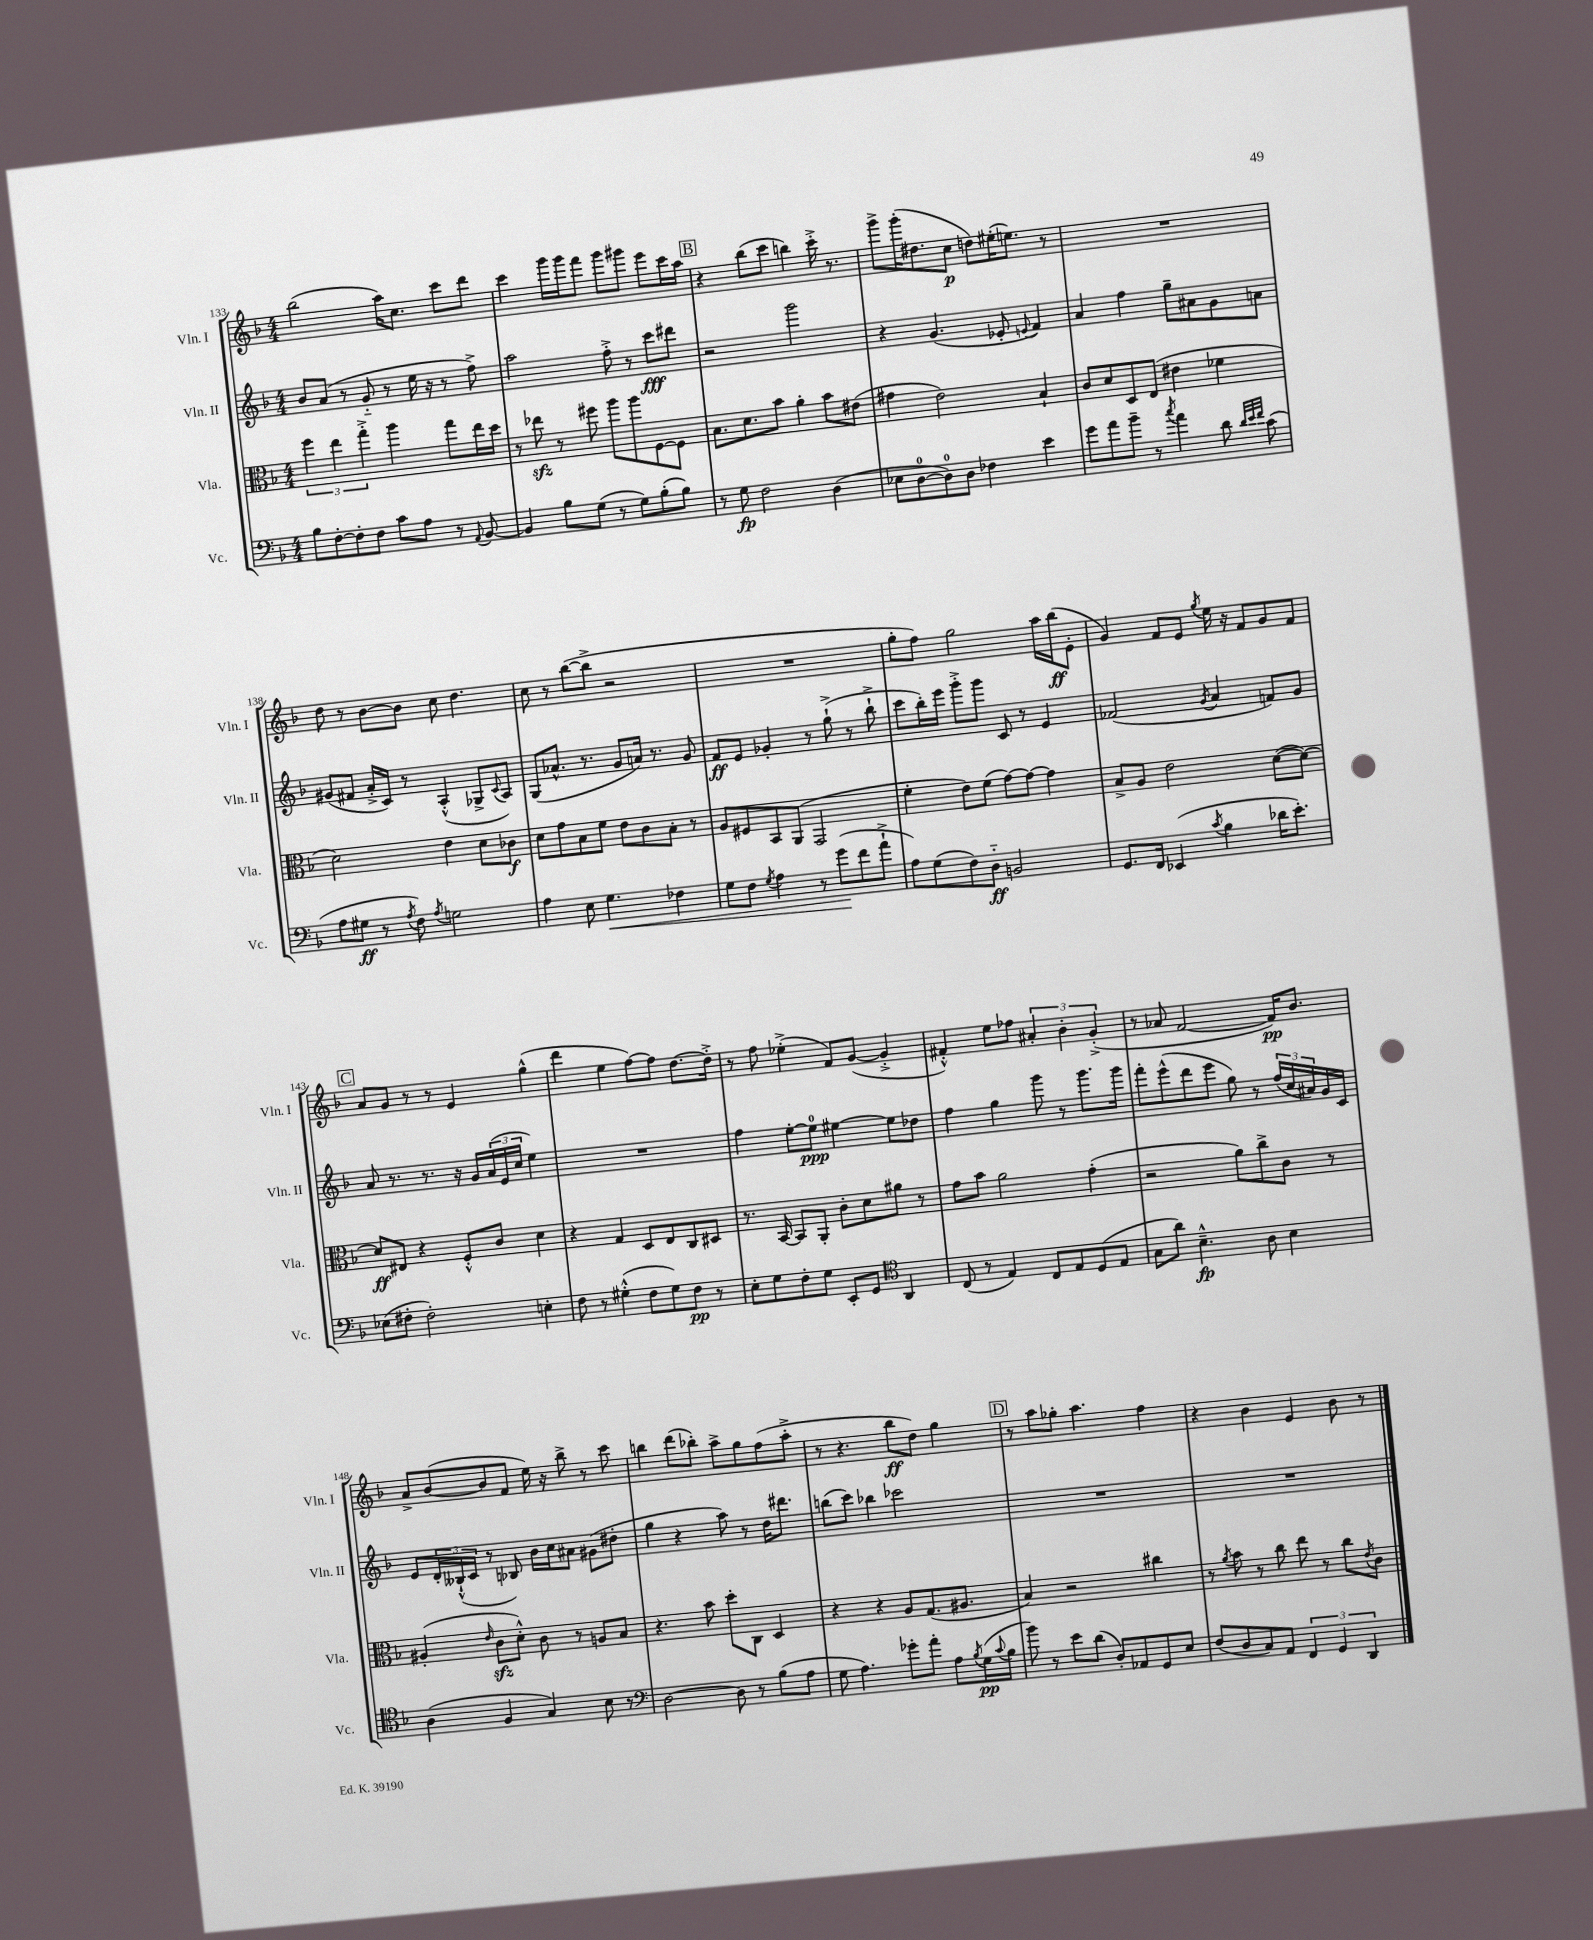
<<
\new StaffGroup <<
\new Staff = "s0" \with { instrumentName = "Vln. I" shortInstrumentName = "Vln. I" } {
    \clef treble \key f \major \numericTimeSignature \time 4/4
    bes''2( a''16) c''8. c'''8 d'''8 |
    c'''4 g'''16 g'''16 f'''8 g'''8 gis'''8 e'''8 c'''16 a''16 |
    \mark \markup { \box "B" } r4 bes''8( c'''8 b''4) c'''16-.-> r8. |
    g'''8-> g'''16-.( dis''8. c''8\p d''8) eis''16-.( e''8.) r8 |
    R1 |
    d''8 r8 bes'8~ bes'8 c''8 d''4. |
    c''8 r8 bes''8~( bes''8-> r2 |
    R1 |
    g''8-. f''8) g''2 a''16 bes''16\ff( e'8-. |
    g'4) f'8 e'8 \acciaccatura { g''8 } e''16 r16 f'8 g'8 f'8 |
    \mark \markup { \box "C" } a'8 g'8 r8 r8 e'4 g''4-^( |
    d'''4 e''4 f''8~) f''8 d''8.~ d''16-.-> |
    r8 f''8 ees''4-.->( f'8) g'8~( g'4-.-> |
    fis'4-.-^) e''8 fes''8 \tuplet 3/2 { ais'4-. bes'4-. g'4-.->( } |
    r8 aes'8 f'2~ f'16\pp) bes'8. |
    a'8-> bes'8~( bes'8 f'8 e''16) r16 bes''8-> r8 c'''8 |
    b''4 d'''8( bes''8-.) a''8-> g''8 f''8( a''8-.-> |
    r8 r4. bes''8\ff d''8) g''4 |
    \mark \markup { \box "D" } r8 a''8 ges''8-. a''4. f''4 |
    r4 bes'4 e'4 bes'8 r8 \bar "|." |
}
\new Staff = "s1" \with { instrumentName = "Vln. II" shortInstrumentName = "Vln. II" } {
    \clef treble \key f \major \numericTimeSignature \time 4/4
    bes'8 a'8( r8 g'8-_ r8 e''16 r16 r8 f''8->) |
    a''2 f''8-.-> r8 c'''8\fff dis'''8 |
    \mark \markup { \box "B" } r2 g'''2 |
    r4 g'4.( ees'8-. \appoggiatura { e'8 } f'4) |
    a'4 f''4 g''8-- ais'8 g'8 a'8 |
    gis'8( fis'8 a'16-.-> c'16) r8 a4-.-^( ges8-> \appoggiatura { c'8 } a8) |
    g8( aes'8.-^ r8. g'8 a'16) r8. g'8 |
    f'8\ff e'8 ges'4-. r8 g''8-!->( r8 bes''8-!-> |
    c'''8 bes''16-.) e'''16 g'''8-.-> g'''8 c'8 r8 e'4 |
    fes'2( \acciaccatura { g'8 } a'4 f'8) g'8 |
    \mark \markup { \box "C" } a'8 r8. r8. r16 g'16 \tuplet 3/2 { a'16( e'16 c''16 } e''4) |
    R1 |
    f''4 e''8~-. e''8-0\ppp eis''4~ eis''8 des''8 |
    f''4 g''4 g'''8 r8 g'''8. g'''16 |
    f'''8-. e'''8-^( d'''8 e'''8 g''8) r8 \tuplet 3/2 { f''16( c''16 ais'16) } g'16 c'16 |
    e'8 \tuplet 3/2 { d'16-. beses16-!-^( c'16 } r8 bes8) bes'16 c''16 ais'8 gis'8( dis''8-. |
    g''4 r4 a''8) r8 d''16 dis'''8. |
    b''8( c'''8) bes''4 ces'''2 |
    \mark \markup { \box "D" } R1 |
    R1 \bar "|." |
}
\new Staff = "s2" \with { instrumentName = "Vla." shortInstrumentName = "Vla." } {
    \clef alto \key f \major \numericTimeSignature \time 4/4
    \tuplet 3/2 { f''4 e''4 g''4-.-> } a''4 g''8 e''16 d''16 |
    r8 ees''8\sfz r8 fis''8 a''8 a''8 f8~ f8 |
    \mark \markup { \box "B" } bes8. d'8. bes'8 a'4-. bes'8 eis'8( |
    gis'4 e'2) bes4-! |
    c'8 d'8 d8 e8( eis'4 fes'4 |
    d'2) e'4 d'8 ces'8\f |
    d'8 g'8 bes8 f'8 e'8 c'8 bes8-. r8 |
    a8 fis8 bes,8 a,8( g,2 |
    f'4-. e'8) f'8( g'8~) g'8~ g'4 |
    bes8-> a8 e'2 d'8~( d'8~) |
    \mark \markup { \box "C" } d'8\ff eis8 r4 f8-.-^ c'8 d'4 |
    r4 g4 d8 e8 c8 dis8 |
    r8. bes,16~ bes,8 a,8-. c'8-. d'8 ais'8 r8 |
    g'8 bes'8 a'2 g'4-.( |
    r2 a'8) c''8-> c'8 r8 |
    ais4-.( \grace { e'16 } c'8\sfz d'8-.-^) c'8 r8 a8 bes8 |
    r4. bes'8 d''8-. c8 d4 |
    r4 r4 a8 g8.( ais8. |
    \mark \markup { \box "D" } bes4) r2 cis''4 |
    r8 \acciaccatura { a'8 } bes'8 r8 c''8 e''8 r8 c''8 \acciaccatura { e'8 } c'8 \bar "|." |
}
\new Staff = "s3" \with { instrumentName = "Vc." shortInstrumentName = "Vc." } {
    \clef bass \key f \major \numericTimeSignature \time 4/4
    bes8 f8~-. f8-. f8 c'8 a8 r8 \appoggiatura { a,8 } bes,8~ |
    bes,4 bes8 g8( r8 g8) bes8-.( bes8) |
    \mark \markup { \box "B" } r8 g8\fp f2 d4( |
    ees8 d8-0~ d8-0) d8 fes4 e'4 |
    g'8 a'8 bes'8-- r8 \acciaccatura { c''8 } a'4 d'8 \grace { d'32 e'32 f'32 } c'8( |
    a8 gis8\ff r8 \acciaccatura { a8 } f8) \acciaccatura { a8 } g2 |
    a4 e8 g4.\< fes4 |
    g8 f8 \acciaccatura { g8 } a4 r8 g'8\!( f'8 a'8-!-> |
    a8) g8( f8) d8-_\ff b,2 |
    g,8. f,16 ees,4( \acciaccatura { c'8 } bes4 des'16 e'8.-.) |
    \mark \markup { \box "C" } ees8( fis8-. fis2-.) e4-. |
    f8 r8 gis4-.-^( f8 gis8) f8\pp r8 |
    e8-. g8 f8-. g8 e,8-. g,8 \clef tenor a,4 |
    c8( r8 e4) c8 e8 d8( e8 |
    g8 a'8) bes4.---^\fp a8 bes4 |
    a4( f4 g4) bes8 r8 |
    \clef bass d2~ d8 r8 bes8( a8 |
    g8 a4.) ges'8-. a'8-. a8 \acciaccatura { bes8 } g16\pp( \appoggiatura { c'8 } bes16 |
    \mark \markup { \box "D" } bes'8) r8 e'8 d'8( d8-.) aes,8 g,8 e8 |
    f8( d8 c8) a,8 \tuplet 3/2 { f,4 g,4 d,4 } \bar "|." |
}
>>
>>
\layout { \context { \Score currentBarNumber = #133 } }
